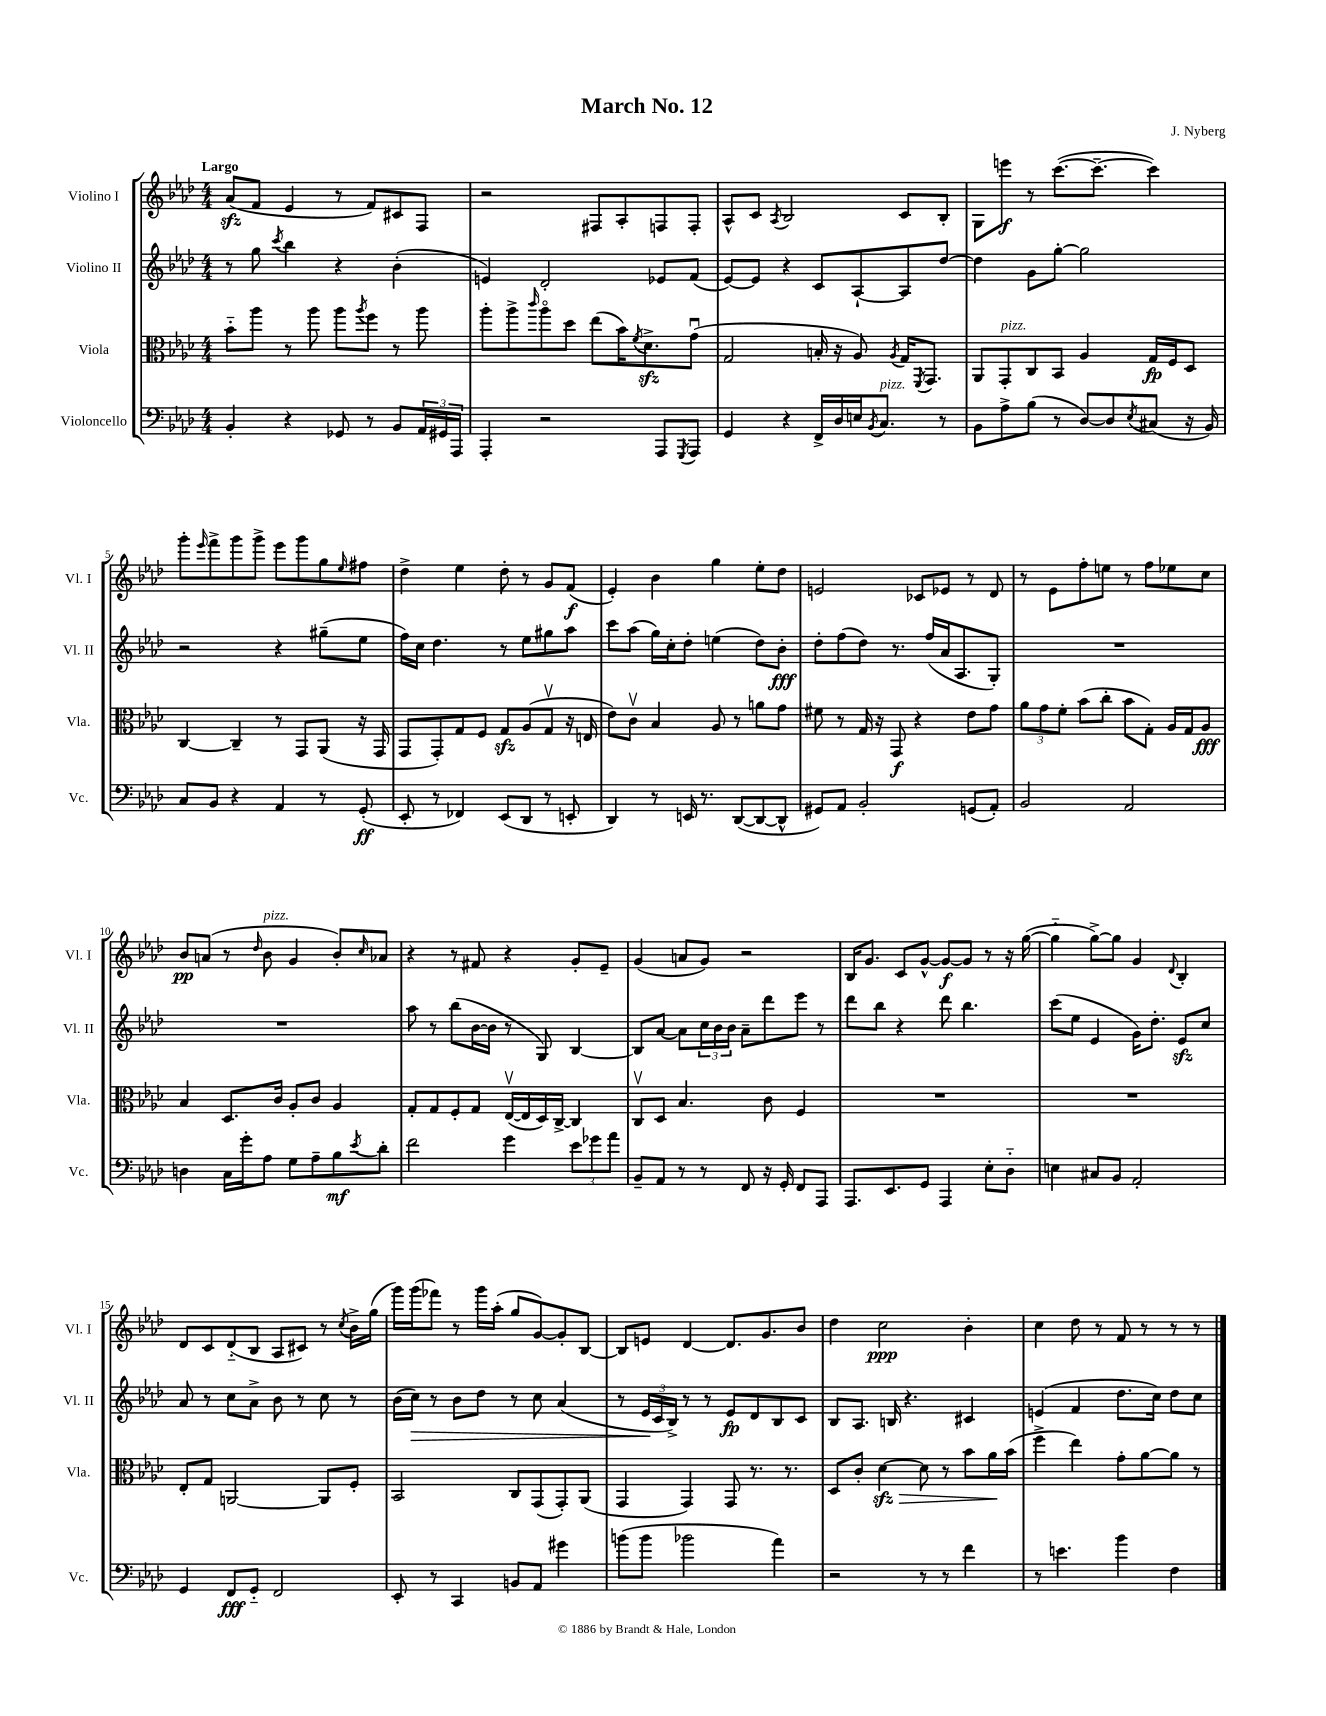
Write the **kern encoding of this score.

**kern	**kern	**kern	**kern
*staff4	*staff3	*staff2	*staff1
*clefF4	*clefC3	*clefG2	*clefG2
*k[b-e-a-d-]	*k[b-e-a-d-]	*k[b-e-a-d-]	*k[b-e-a-d-]
*M4/4	*M4/4	*M4/4	*M4/4
4BB-'	8b-'~	8r	(8a-
.	8aa-	8gg	8f
.	.	8qccc	.
4r	8r	4bb-	4e-
.	8aa-	.	.
8GG-	8aa-	4r	8r
.	8qaa-	.	.
8r	8ff	.	8f)
8BB-	8r	(4b-'	8c#
24AA-	8aa-	.	8F
24GG#	.	.	.
24AAA-	.	.	.
=	=	=	=
4AAA-'	8aa-'	4e)	2r
.	8aa-^	.	.
.	16qqccc	.	.
2r	8aa-o	2d-'	.
.	8dd-	.	.
.	(8ee-	.	8F#
.	16b-)	.	8A-'
.	8qf	.	.
.	8.d-^	.	.
8AAA-	.	8e-	8F
8qGGG	.	.	.
8AAA-	(8gu	(8f	8F'
=	=	=	=
4GG	2G	[8e-)	8A-^^
.	.	8e-]	8c
.	.	.	8qA-
4r	.	4r	2B-
16FF^	16B'	8c	.
16D-	16r	.	.
16E	8A-)	[8A-`	.
8qBB-	.	.	.
8.C	.	.	.
.	8qA-	.	.
.	16G	8A-]	8c
.	8qFF	.	.
.	8.GG	.	.
8r	.	[8dd-	8B-'
=	=	=	=
8BB-	8AA-	4dd-]	8G
8A-^	8GG'	.	8eee
(8B-	8C	8g	8r
8r	8BB-	[8gg'	([8.ccc
[8D-)	4A-	2gg]	.
.	.	.	8.ccc~_
8D-]	.	.	.
8qE-	.	.	.
(8C#	16G	.	4ccc])
.	16F	.	.
16r	8D-	.	.
16BB-)	.	.	.
=	=	=	=
8C	[4C	2r	8ggg'
.	.	.	16qqeee-
8BB-	.	.	8fff^
4r	4C~]	.	8ggg
.	.	.	8ggg^
4AA-	8r	4r	8eee-
.	8GG	.	8ggg
8r	(8AA-	(8gg#~	8gg
.	.	.	16qqee-
(8GG'	16r	8ee-	8ff#
.	16GG	.	.
=	=	=	=
8EE-'	8GG	16ff)	4dd-^
.	.	16cc	.
8r	8GG')	4.dd-	.
4FF-)	8G	.	4ee-
.	8F	.	.
(8EE-	8G	8r	8dd-'
8DD-	(8A-	8ee-	8r
8r	8Gv	8gg#	8g
8EE'	16r	8aa-	(8f
.	16E	.	.
=	=	=	=
4DD-)	8e-)	8ccc	4e-')
.	8cv	(8aa-	.
8r	4B-	16gg)	4b-
.	.	16cc'	.
16EE	.	8dd-'	.
8.r	.	.	.
.	8A-	(4ee	4gg
([8DD-	8r	.	.
8DD-_	8a	8dd-)	8ee-'
8DD-^^]	8g	8b-'	8dd-
=	=	=	=
8GG#)	8f#	8dd-'	2e
8AA-	8r	(8ff	.
2BB-'	16G	8dd-)	.
.	16r	.	.
.	8GG	8.r	.
.	4r	.	8c-
.	.	(16ff	.
.	.	16a-	8e-
.	.	8.A-	.
(8GG	8e-	.	8r
8AA-')	8g	8G')	8d-
=	=	=	=
2BB-	12a-	1r	8r
.	12g	.	.
.	.	.	8e-
.	12f'	.	.
.	(8b-	.	8ff'
.	8cc'	.	8ee
2AA-	8b-	.	8r
.	8G')	.	8ff
.	16A-	.	8ee-
.	16G	.	.
.	8A-	.	8cc
=	=	=	=
4D	4B-	1r	8b-
.	.	.	(8a
16C	8.D-	.	8r
16g'	.	.	.
.	.	.	16qqdd-
8A-	.	.	8b-
.	16c	.	.
8G	8A-'	.	4g
8A-~	8c	.	.
8B-	4A-	.	8b-')
8qe-	.	.	16qqcc
8d-'	.	.	8a-
=	=	=	=
2f	8G'	8aa-	4r
.	8G	8r	.
.	8F'	(8bb-	8r
.	8G	[16b-	8f#
.	.	16b-]	.
4g	([16E-v	8r	4r
.	16E-]	.	.
.	16D-)	8G)	.
.	[16C^	.	.
12e-	4C]	[4B-	8g'
12g-	.	.	.
.	.	.	8e-~
12a-	.	.	.
=	=	=	=
8BB-~	8Cv	8B-]	(4g
8AA-	8D-	[8a-	.
8r	4.B-	8a-]	8a
8r	.	24cc	8g)
.	.	24b-	.
.	.	24b-	.
8FF	.	8a-~	2r
16r	8c	8ddd-	.
16GG'	.	.	.
8FF	4F	8eee-	.
8AAA-	.	8r	.
=	=	=	=
8.AAA-	1r	8ddd-	16B-
.	.	.	8.g
.	.	8bb-	.
8.EE-	.	.	.
.	.	4r	8c
8GG	.	.	[8g^^
4AAA-	.	8ddd-	8g_
.	.	4.bb-	8g]
8E-'	.	.	8r
8D-'~	.	.	16r
.	.	.	([16gg
=	=	=	=
4E	1r	(8ccc	4gg'~]
.	.	8ee-	.
8C#	.	4e-	[8gg^)
8BB-	.	.	8gg]
2AA-'	.	16g)	4g
.	.	8.dd-'	.
.	.	.	8qqd-
.	.	8e-	4B-'
.	.	8cc	.
=	=	=	=
4GG	8E-'	8a-	8d-
.	8G	8r	8c
8FF	[2AA	8cc	(8d-'~
8GG'~	.	8a-^	8B-
2FF	.	8b-	8A-
.	.	8r	8c#)
.	8AA]	8cc	8r
.	.	.	8qcc
.	8F'	8r	16b-^
.	.	.	(16gg
=	=	=	=
8EE-'	2BB-	(16b-	16ggg)
.	.	16cc)	(16ggg
8r	.	8r	8fff-)
4CC	.	8b-	8r
.	.	8dd-	16ggg
.	.	.	(16aa-'
8BB	8C	8r	8gg
8AA-	(8GG	8cc	[8g)
4g#	8GG')	(4a-	8g']
.	(8AA-	.	[8B-
=	=	=	=
(8b	4GG	8r	8B-]
8b	.	24e-	8e
.	.	24c	.
.	.	24B-^)	.
2b-	4GG)	8r	[4d-
.	.	8r	.
.	8GG	8e-	8.d-]
.	8.r	8d-	.
.	.	.	8.g
4a-)	.	8B-	.
.	8.r	.	.
.	.	8c	8b-
=	=	=	=
2r	8D-	8B-	4dd-
.	8c'	8.A-	.
.	[4d-	.	2cc
.	.	16B	.
.	.	4.r	.
8r	8d-]	.	.
8r	8r	.	.
4f	8b-	4c#	4b-'
.	16a-	.	.
.	(16b-	.	.
=	=	=	=
8r	4ff^	(4e	4cc
4.e	.	.	.
.	4ee-)	4f	8dd-
.	.	.	8r
4b-	8g'	8.dd-	8f
.	[8a-	.	8r
.	.	16cc)	.
4F	8a-]	8dd-	8r
.	8r	8cc	8r
==	==	==	==
*-	*-	*-	*-
